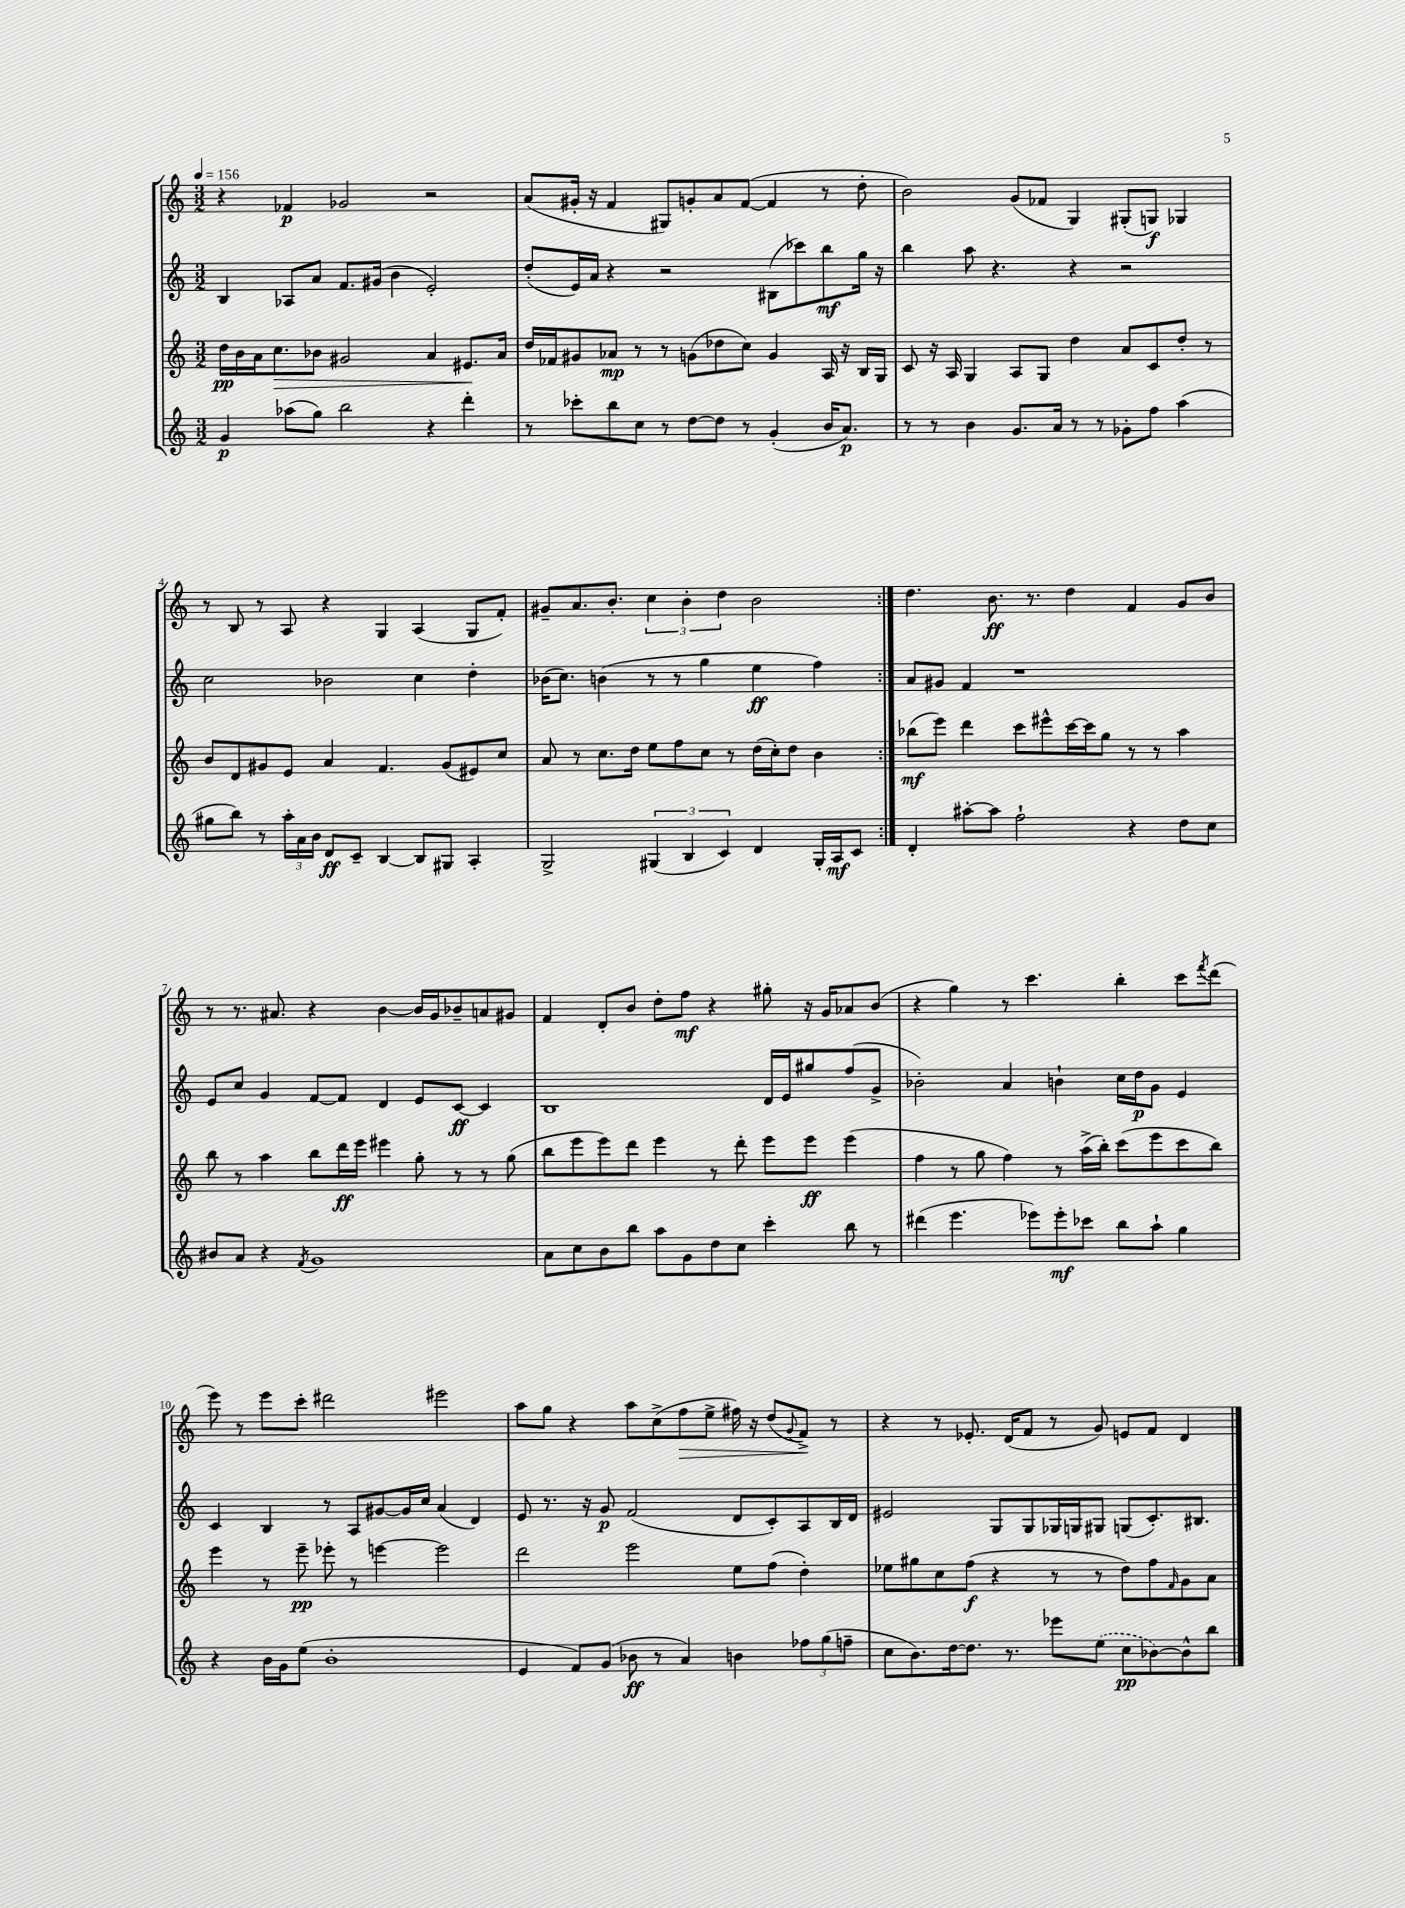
<<
\new StaffGroup <<
\new Staff = "s0" {
    \clef treble \key c \major \numericTimeSignature \time 3/2 \tempo 4 = 156
    \repeat volta 2 { r4 fes'4\p ges'2 r2 |
    a'8( gis'16-. r16 f'4 gis8) g'8-. a'8 f'8~( f'4 r8 d''8-. |
    b'2) g'8( fes'8 g4) gis8-.( g8\f) ges4 |
    r8 b8 r8 a8 r4 g4 a4( g8 f'8-.) |
    gis'8-- a'8. b'8.-. \tuplet 3/2 { c''4 b'4-. d''4 } b'2 | }
    d''4. b'8.\ff r8. d''4 f'4 g'8 b'8 |
    r8 r8. ais'8. r4 b'4~ b'16 g'16 bes'8-- a'8 gis'8 |
    f'4 d'8-. b'8 d''8-. f''8\mf r4 gis''8-. r16 g'16 aes'8 b'8( |
    r4 g''4) r8 c'''4. b''4-. c'''8 \acciaccatura { f'''8 } d'''8( |
    e'''8) r8 e'''8 c'''8-. dis'''2 eis'''2 |
    a''8 g''8 r4 a''8 c''8->( f''8\> e''8-> fis''16) r16 d''8( \appoggiatura { g'8 } f'8->\!) r8 |
    r4 r8 ees'8.-. d'16( f'8 r8 g'8) e'8 f'8 d'4 \bar "|." |
}
\new Staff = "s1" {
    \clef treble \key c \major \numericTimeSignature \time 3/2
    \repeat volta 2 { b4 aes8 a'8 f'8. gis'16( b'4 e'2-.) |
    d''8-.( e'16) a'16 r4 r2 bis8( ces'''8) b''8\mf g''16 r16 |
    b''4 a''8 r4. r4 r2 |
    c''2 bes'2 c''4 d''4-. |
    bes'16( c''8.) b'4( r8 r8 g''4 e''4\ff f''4) | }
    a'8 gis'8 f'4 r1 |
    e'8 c''8 g'4 f'8~ f'8 d'4 e'8 c'8~\ff c'4 |
    b1 d'16 e'16 gis''8 f''8( g'8-> |
    bes'2-.) a'4 b'4-! c''16 d''16\p g'8 e'4 |
    c'4 b4 r8 a8 gis'8~ gis'16 c''16 a'4( d'4) |
    e'8 r8. r16 g'8\p f'2( d'8 c'8-.) a8 b16 d'16 |
    eis'2 g8 g8 ges16 g16 gis8 g8( c'8.-.) bis8. \bar "|." |
}
\new Staff = "s2" {
    \clef treble \key c \major \numericTimeSignature \time 3/2
    \repeat volta 2 { d''16\pp b'16 a'16 c''8.\> bes'8 gis'2 a'4 eis'8.\! a'16 |
    d''16 fes'16 gis'8 aes'8\mp r8 r8 g'8( des''8 c''8) g'4 a16 r16 b16 g16 |
    c'8 r16 a16 g4 a8 g8 d''4 a'8 c'8 d''8-. r8 |
    b'8 d'8 gis'8 e'8 a'4 f'4. gis'8( eis'8) c''8 |
    a'8 r8 c''8. d''16 e''8 f''8 c''8 r8 d''16( c''16-.) d''8 b'4 | }
    bes''8\mf( e'''8) d'''4 c'''8 eis'''8-^ c'''16~ c'''16 g''8 r8 r8 a''4 |
    b''8 r8 a''4 b''8 d'''16\ff e'''16 eis'''4 g''8-. r8 r8 g''8( |
    b''8 e'''8 e'''8) d'''8 e'''4 r8 d'''8-. e'''8 e'''8\ff e'''4( |
    f''4 r8 g''8 f''4) r8 a''16->( b''16-.) c'''8( e'''8 c'''8 b''8) |
    e'''4 r8 e'''8--\pp ees'''8-. r8 e'''4~ e'''2 |
    d'''2 e'''2 e''8 f''8( d''4-.) |
    ees''8 gis''8 c''8 f''8\f( r4 r8 r8 d''8) f''8 \grace { f'16 } g'8 a'8 \bar "|." |
}
\new Staff = "s3" {
    \clef treble \key c \major \numericTimeSignature \time 3/2
    \repeat volta 2 { g'4\p aes''8( g''8) b''2 r4 d'''4-. |
    r8 ces'''8-. b''8 c''8 r8 d''8~ d''8 r8 g'4-.( b'16 a'8.\p) |
    r8 r8 b'4 g'8. a'16 r8 r8 ges'8-. f''8 a''4( |
    gis''8 b''8) r8 \tuplet 3/2 { a''16-. a'16 b'16 } d'8\ff c'8-- b4~ b8 gis8 a4-. |
    g2-> \tuplet 3/2 { gis4( b4 c'4) } d'4 gis16-. a16\mf c'8 | }
    d'4-. ais''8~-. ais''8 f''2-! r4 d''8 c''8 |
    bis'8 a'8 r4 \acciaccatura { f'8 } g'1 |
    a'8 c''8 b'8 b''8 a''8 g'8 d''8 c''8 c'''4-. b''8 r8 |
    dis'''4( e'''4. ees'''8) ees'''8-.\mf ces'''8 b''8 a''8-! g''4 |
    r4 b'16 g'16 e''8( b'1-. |
    e'4 f'8) g'8( bes'8\ff r8 a'4) b'4 \tuplet 3/2 { fes''8 g''8( f''8-- } |
    c''8 b'8.) d''16~ d''8. r8. ees'''8 \once \slurDashed e''8( c''8\pp bes'8~) bes'8-^ b''8 \bar "|." |
}
>>
>>
